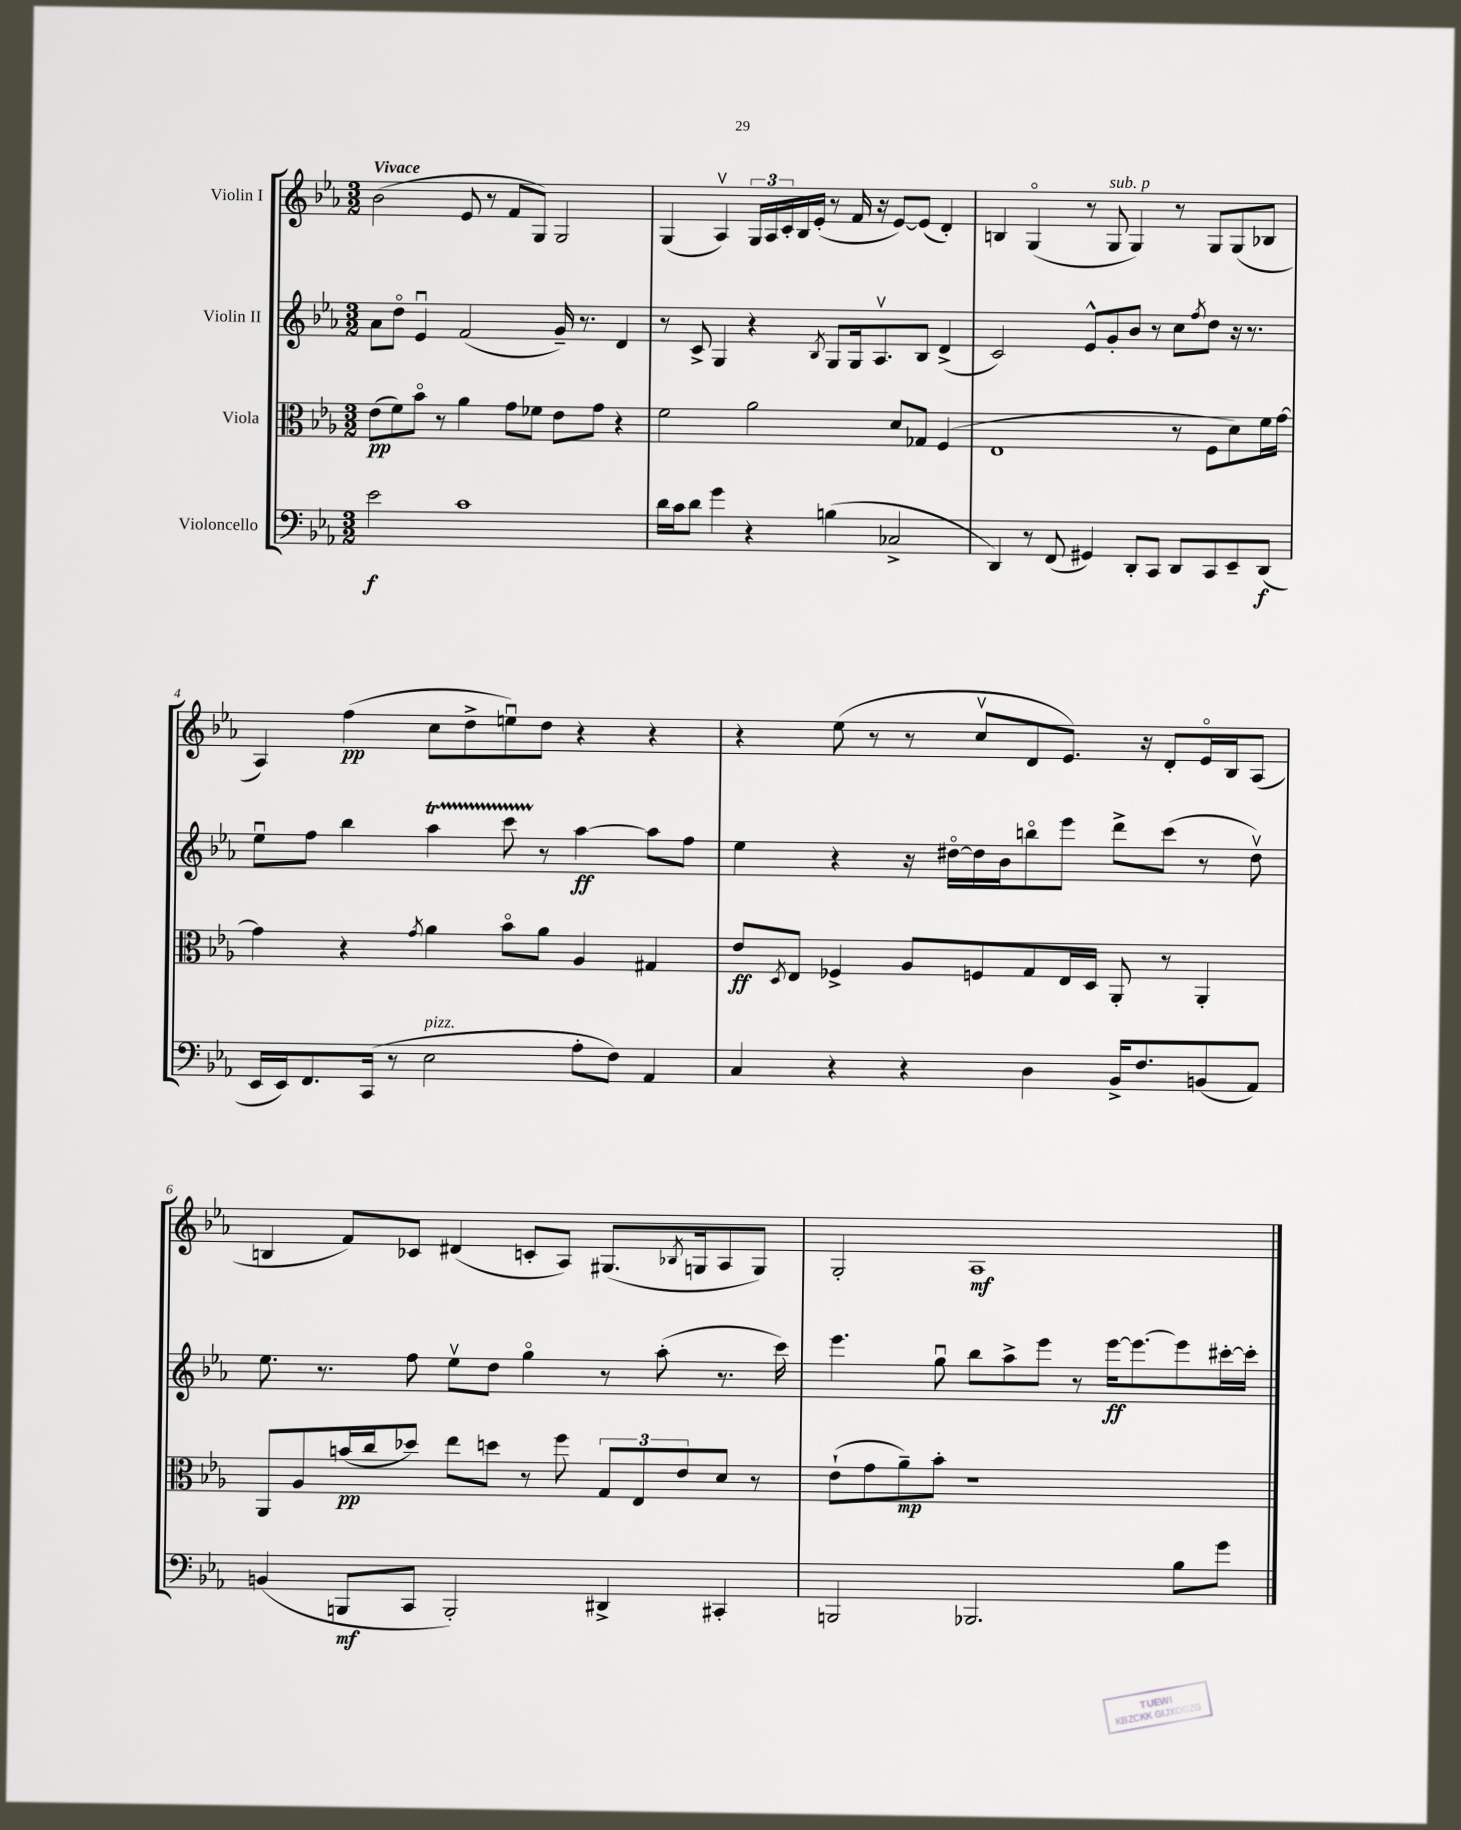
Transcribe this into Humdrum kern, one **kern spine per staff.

**kern	**kern	**kern	**kern
*staff4	*staff3	*staff2	*staff1
*clefF4	*clefC3	*clefG2	*clefG2
*k[b-e-a-]	*k[b-e-a-]	*k[b-e-a-]	*k[b-e-a-]
*M3/2	*M3/2	*M3/2	*M3/2
2e-	(8e-	8a-	(2b-
.	8f)	8ddo	.
.	8b-o	4e-u	.
.	8r	.	.
1c	4a-	(2f	8e-
.	.	.	8r
.	8g	.	8f
.	8f-	.	8G)
.	8e-	16g~)	2G
.	.	8.r	.
.	8g	.	.
.	4r	4d	.
=	=	=	=
16d	2f	8r	(4G
16c	.	.	.
8d	.	8c^	.
4g	.	4G	4A-v)
4r	2a-	4r	24G
.	.	.	24A-
.	.	.	24c'
.	.	.	16B-
.	.	.	(16e-'
.	.	8qB-	.
(4B	.	8G	8r
.	.	16G	16f
.	.	8.A-v	16r
2C-^	8d	.	[8e-)
.	8G-	8B-	(8e-]
.	(4F	(4d^	4d')
=	=	=	=
4DD)	1E-	2c)	4B
8r	.	.	(4Go
(8FF	.	.	.
4GG#)	.	8e-^^	8r
.	.	8g'	8G
8DD'	.	8b-	4G)
8CC	.	8r	.
8DD	8r	8cc	8r
.	.	8qff	.
8CC	8F	8dd	8G
8EE-~	8d)	16r	(8G
.	.	8.r	.
(8DD	16f	.	8B-
.	[16g	.	.
=	=	=	=
16EE-	4g]	8ee-u	4A-)
16EE-)	.	.	.
8.FF	.	8ff	.
.	4r	4bb-	(4ff
(16CC	.	.	.
8r	.	.	.
.	8qg	.	.
2E-	4a-	4aa-	8cc
.	.	.	8dd^
.	8b-o	8ccc	8eeu)
.	8a-	8r	8dd
8A-'	4A-	[4aa-	4r
8F)	.	.	.
4AA-	4G#	8aa-]	4r
.	.	8ff	.
=	=	=	=
4C	8e-	4ee-	4r
.	8qD	.	.
.	8E-	.	.
4r	4F-^	4r	(8ee-
.	.	.	8r
4r	8A-	16r	8r
.	.	[16dd#o	.
.	8F	16dd#]	8ccv
.	.	16b-	.
4D	8G	8bbo	8d
.	16E-	8eee-	8.e-)
.	16D	.	.
16BB-^	8AA-'	8ddd^	.
8.F	.	.	16r
.	8r	(8ccc	8d'
(8BB	4AA-'	8r	16e-o
.	.	.	16B-
8AA-)	.	8dd#v)	(8A-
=	=	=	=
(4BB	8AA-	8.ee-	4B
.	8A-	.	.
.	.	8.r	.
8BBB	(16b	.	8f)
.	16cc	.	.
8CC	8dd-)	8ff	8c-
2BBB')	8ee-	8ee-v	(4d#
.	8dd	8dd	.
.	8r	4ggo	8c'
.	8ff	.	8A-)
4DD#^	12G	8r	(8.G#
.	12E-	.	.
.	.	(8aa-'	.
.	12e-	.	.
.	.	.	8qB-
.	.	.	16G
4CC#'	8d	8.r	8A-
.	8r	.	8G)
.	.	16ccc)	.
=	=	=	=
2BBB	(8e-`	4.eee-	2G'
.	8g	.	.
.	8a-~)	.	.
.	8b-'	8ggu	.
2.BBB-	1r	8bb-	1A-
.	.	8aa-^	.
.	.	8eee-	.
.	.	8r	.
.	.	[16eee-	.
.	.	8.eee-_	.
8B-	.	8eee-]	.
8g	.	[16ccc#'	.
.	.	16ccc#']	.
==	==	==	==
*-	*-	*-	*-
